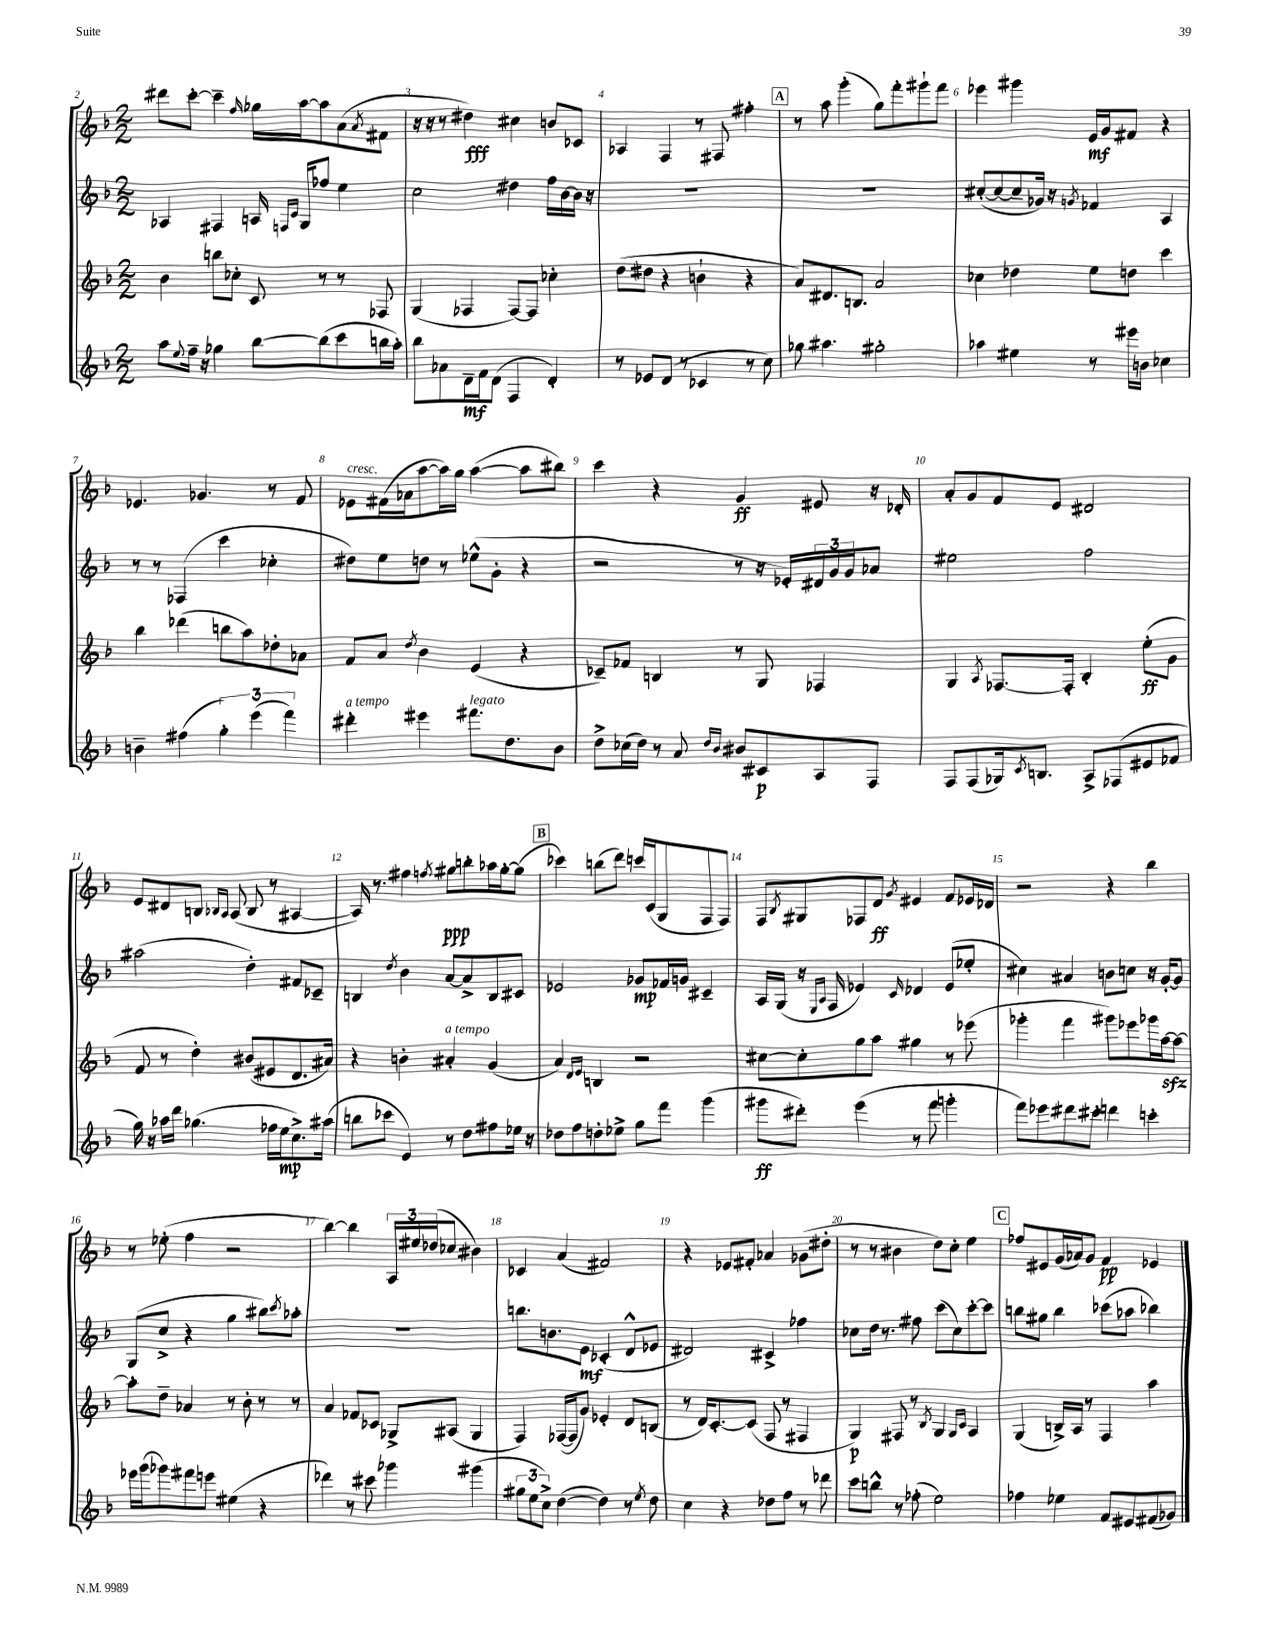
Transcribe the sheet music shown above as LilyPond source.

<<
\new StaffGroup <<
\new Staff = "s0" {
    \clef treble \key f \major \numericTimeSignature \time 2/2
    dis'''8 c'''8~-. c'''4-- \grace { f''16 } ges''16 a''16~ a''8 a'8( \acciaccatura { a'8 } fis'8 |
    r16 r16 r8 dis''4\fff) cis''4 b'8 ces'8 |
    aes4 f4 r8 fis8 fis''4-. |
    \mark \markup { \box "A" } r8 a''8 g'''4-.( g''8) f'''8-. gis'''8-! f'''8 |
    ees'''4 gis'''4 e'16\mf g'16 fis'8 r4 |
    ees'4. ges'4. r8 f'8 |
    ees'8^\markup { \italic "cresc." } fis'16( aes'16 a''8~ a''16) g''16 a''4~( a''8 bis''8) |
    c'''4 r4 g'4\ff eis'8 r16 des'16-. |
    a'8-. g'8 f'8 e'8 dis'2 |
    e'8 dis'8 b8 \grace { bes16 a16 } a8( bes8 r8 ais4~ |
    ais16) r8. fis''4 \acciaccatura { f''8 } gis''8\ppp b''8-. aes''16 gis''16~-. gis''8( |
    \mark \markup { \box "B" } ces'''4) b''8( d'''8) c'''16 c'16( g8 f8 f8) |
    f8 \acciaccatura { bes8 } gis8 fes8 d'8\ff \acciaccatura { g'8 } eis'4 f'8 ees'16 des'16 |
    r2 r4 bes''4 |
    r8 ees''8-.( f''4 r2 |
    bes''4~) bes''4 \tuplet 3/2 { a16 eis''16 des''16( } ces''8 bis'4) |
    ces'4 a'4( fis'2) |
    r4 ees'8 fis'8-. aes'4 ges'8( dis''8-. |
    r8 r8 bis'4 d''8) c''8-. e''4 |
    \mark \markup { \box "C" } fes''8 eis'8 g'16( aes'16) g'8 f'4\pp ees'4 \bar "|." |
}
\new Staff = "s1" {
    \clef treble \key f \major \numericTimeSignature \time 2/2
    aes4 fis4 a16 \grace { f16 c'16 } g16 fes''8 e''4 |
    c''2 dis''4 f''16 bes'16~ bes'16 r16 |
    R1 |
    \mark \markup { \box "A" } R1 |
    cis''8~-.( cis''8~ cis''8-- ges'16) r16 \acciaccatura { g'8 } fes'4 a4 |
    r8 r8 fes4( c'''4 ces''4-. |
    dis''8) e''8 d''8 r8 ees''8-^( g'8-. r4 |
    r2 r8 r16 ees'16-.) \tuplet 3/2 { dis'16 g'16 g'16 } aes'8 |
    eis''2 f''2 |
    ais''2( d''4-.) fis'8 ces'8-- |
    b4 \acciaccatura { d''8 } bes'4 a'8~ a'8-> b8 cis'8 |
    \mark \markup { \box "B" } ees'2 ges'8\mp fes'16 g'16 cis'4-- |
    a16 g16( r16 \grace { e16 a16 } f16 ees'4) \grace { c'16 } des'4 ees'8( ees''8-. |
    cis''4) ais'4 b'8 c''8 r16 g'16~-. g'8 |
    g8( c''8-> r4 g''4 bis''8) \acciaccatura { c'''8 } aes''8-. |
    R1 |
    b''8. b'8. e'8\mf ces'4-.( d'8-^ ees'8 |
    dis'2) cis'4-> fes''4 |
    ces''8 d''16 r8. fis''8 c'''8( ces''8) c'''8~-. c'''8 |
    \mark \markup { \box "C" } b''8 gis''8 b''4 ces'''8( aes''8 bes''4) \bar "|." |
}
\new Staff = "s2" {
    \clef treble \key f \major \numericTimeSignature \time 2/2
    bes'4 b''8 ces''8-. c'8 r8 r8 fes8 |
    g4( fes4 fes8~) fes8 ces''4-. |
    d''8( dis''8 r4 b'4-! r4 |
    \mark \markup { \box "A" } a'8) dis'8. b8. a'2 |
    ces''4 des''4 e''8 d''8 c'''4 |
    bes''4 des'''4( b''8 a''8) des''8-. aes'8 |
    f'8 a'8 \acciaccatura { d''8 } bes'4 e'4( r4 |
    ces'8--) fes'8 b4 r8 g8 fes4 |
    g4 \acciaccatura { a8 } fes8.~ fes16-. bes4-. e''8-.\ff( g'8 |
    f'8 r8 d''4-.) bis'8( eis'8 d'8. ais'16) |
    r4 b'4-. ais'4-.^\markup { \italic "a tempo" } g'4( |
    \mark \markup { \box "B" } a'4) \grace { d'16 e'16 } b4 r2 |
    cis''8~ cis''8-. g''8 a''8 gis''4 r8 ees'''8( |
    ges'''4-. f'''4 gis'''8) ees'''8 ges'''16 a''16~\sfz a''8~ |
    a''8-. d''8-- aes'4 r8 bes'8-. r8 r8 |
    a'4 fes'8 ces'8 ges8-> ais8( ges4 |
    f4) fes16~( fes16 g'8) ees'4-. d'8 b8( |
    r8 d'16) c'8.~-. c'8( f8 r8 fis4 |
    g4\p) fis8 r8 \acciaccatura { bes8 } g4 \grace { g16 c'16 } a4 |
    \mark \markup { \box "C" } g4( b16->) a16 r8 f4 a''4 \bar "|." |
}
\new Staff = "s3" {
    \clef treble \key f \major \numericTimeSignature \time 2/2
    a''8 \appoggiatura { e''8 } f''16-- r16 ges''4 bes''8~ bes''8( c'''8 b''16 a''16-.) |
    bes''8 aes'8 d'16--\mf f'16 d'8( f4 d'4-.) |
    r8 ees'8 d'8( r8 ces'4 r8 c''8) |
    \mark \markup { \box "A" } ges''8 ais''4. gis''2-. |
    aes''4 eis''4 r8 eis'''16 b'16 ces''4 |
    b'4-- fis''4( \tuplet 3/2 { g''4-.) e'''4( f'''4) } |
    dis'''4-.^\markup { \italic "a tempo" } eis'''4 fis'''8.^\markup { \italic "legato" } d''8. bes'8 |
    d''8-> ces''16( d''16) r8 a'8 \grace { d''16 bes'16 } bis'8 cis'8\p a8 f8 |
    f8 f8( ges16) \acciaccatura { c'8 } b8. a8-> fes8( eis'8 fes'8 |
    g''16) r16 aes''16 d'''16 ges''4.( fes''16 e''16\mp c''8.->) ais''16( |
    b''8 ces'''8 e'4) r8 d''8 fis''8 ees''16 r16 |
    \mark \markup { \box "B" } des''8 f''8 d''8-. ees''8-> g''8 f'''8 g'''4( |
    gis'''8\ff dis'''8-.) e'''4( r8 f'''8 g'''4-. |
    f'''8) ees'''8 dis'''8 cis'''8-. d'''4 c'''4-. |
    ees'''16 g'''16( ges'''8) fis'''8 e'''8 eis''4( r4 |
    des'''4) r8 cis'''8 ges'''4 gis'''4( |
    \tuplet 3/2 { gis''8 e''8 c''8->) } d''4~( d''4) r8 \acciaccatura { e''8 } d''8 |
    c''4 r4 des''8 f''8 r8 des'''8 |
    c'''8 b''8-^ r8 fes''8-.( e''2) |
    \mark \markup { \box "C" } fes''4 ees''4 f'8 eis'8 fis'8( ges'8) \bar "|." |
}
>>
>>
\layout { \context { \Score currentBarNumber = #2 \override BarNumber.break-visibility = ##(#f #t #t) barNumberVisibility = #all-bar-numbers-visible } }
